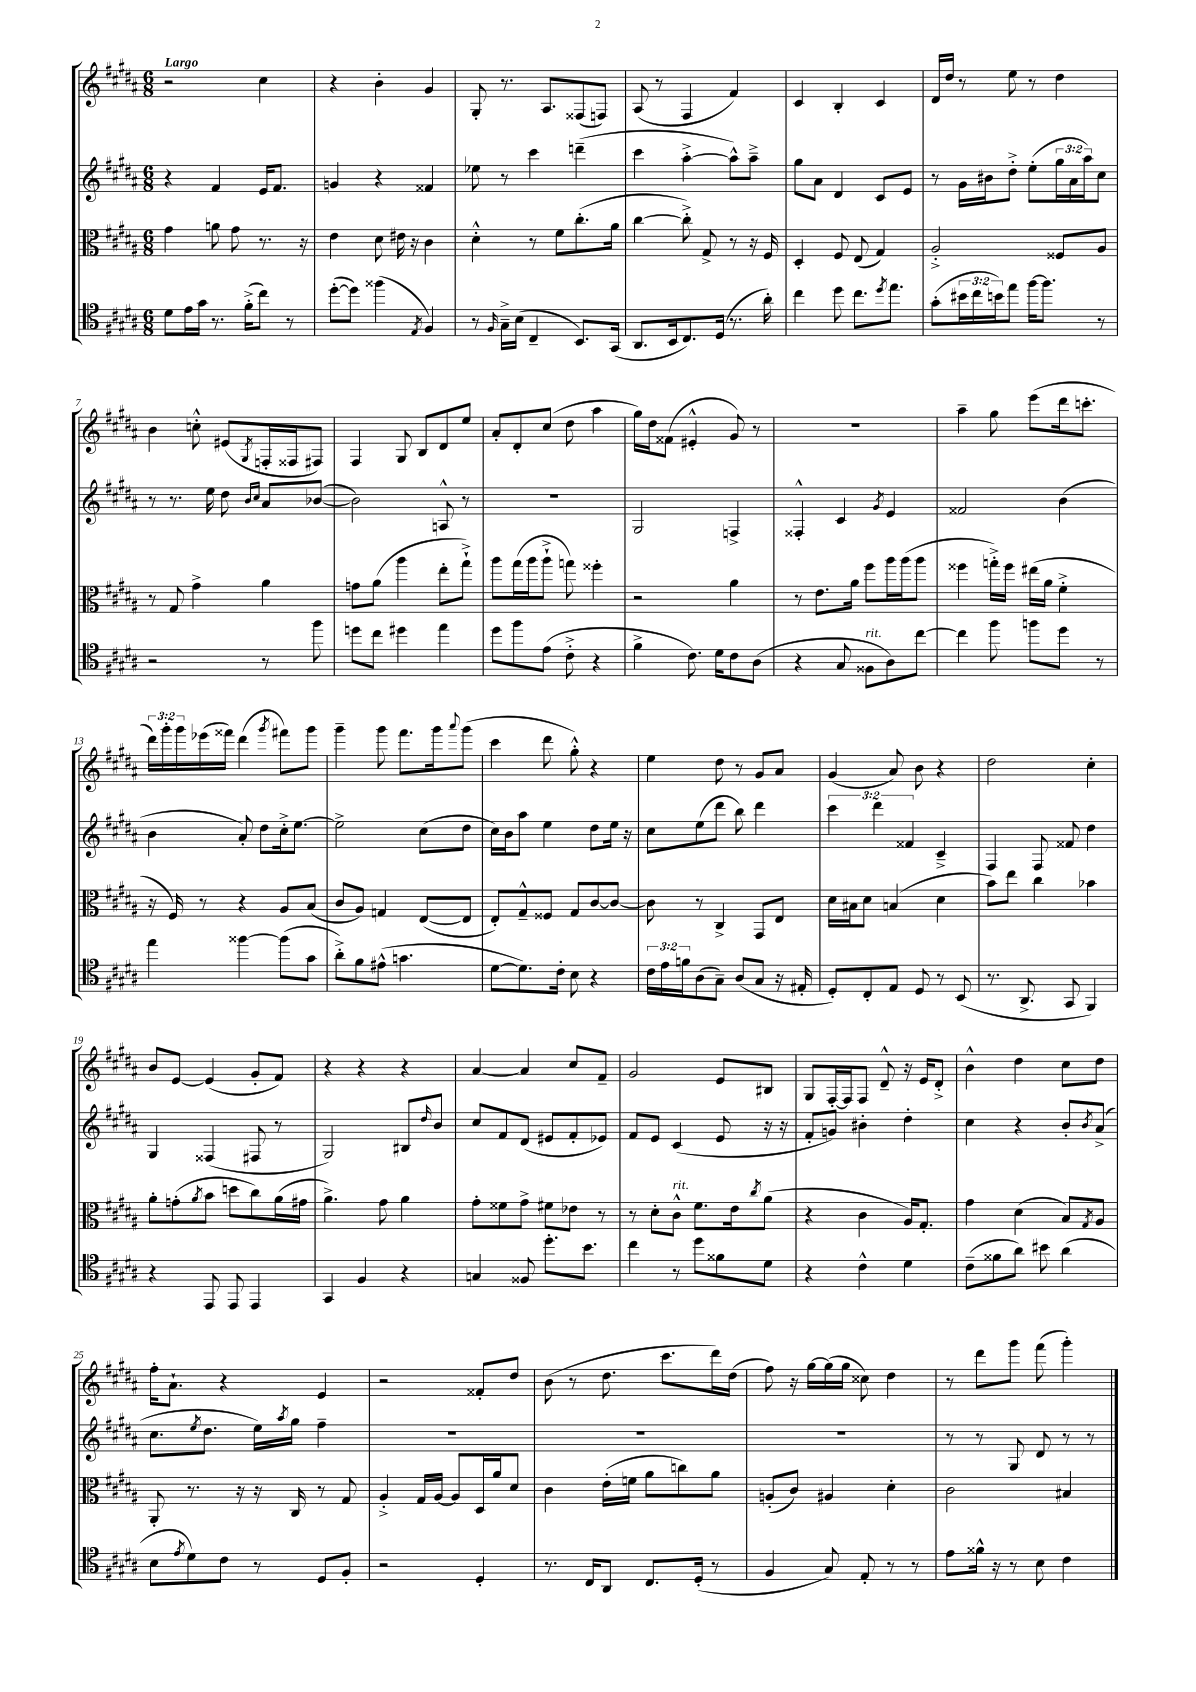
<<
\new StaffGroup <<
\new Staff = "s0" {
    \clef treble \key b \major \numericTimeSignature \time 6/8 \override Staff.TupletNumber.text = #tuplet-number::calc-fraction-text \tempo "Largo"
    r2 cis''4 |
    r4 b'4-. gis'4 |
    gis8-. r8. ais8. fisis8( f8) |
    ais8( r8 fis4 fis'4) |
    cis'4 b4-. cis'4 |
    dis'16 dis''16 r8 e''8 r8 dis''4 |
    b'4 c''8-.-^ eis'8( \acciaccatura { gis8 } f16-. fisis16 fis8) |
    fis4 gis8 b8 dis'8 e''8 |
    ais'8-. dis'8-. cis''8( dis''8 ais''4 |
    gis''16) dis''16 fisis'8( eis'4-.-^ gis'8) r8 |
    r2. |
    ais''4-- gis''8 e'''8( dis'''16 c'''8.-. |
    \tuplet 3/2 { dis'''16) gis'''16-. gis'''16 } ees'''16( fisis'''16) dis'''4( \acciaccatura { gis'''8 } fis'''8) gis'''8 |
    gis'''4-- gis'''8 fis'''8. gis'''16 \appoggiatura { ais'''8 } gis'''8( |
    cis'''4 dis'''8 gis''8-.-^) r4 |
    e''4 dis''8 r8 gis'8 ais'8 |
    gis'4( ais'8) b'8 r4 |
    dis''2 cis''4-. |
    b'8 e'8~ e'4( gis'8-. fis'8) |
    r4 r4 r4 |
    ais'4~ ais'4 cis''8 fis'8-- |
    gis'2 e'8 bis8 |
    gis8 fis16~-. fis16 fis8 dis'8---^ r16 e'16 dis'8-.-> |
    b'4-^ dis''4 cis''8 dis''8 |
    fis''16-. ais'8.-! r4 e'4 |
    r2 fisis'8-. dis''8 |
    b'8( r8 dis''8. cis'''8. dis'''16) dis''16( |
    fis''8) r16 gis''16~ gis''16( gis''16 cisis''8) dis''4 |
    r8 dis'''8 gis'''8 fis'''8( gis'''4-.) \bar "|." |
}
\new Staff = "s1" {
    \clef treble \key b \major \numericTimeSignature \time 6/8 \override Staff.TupletNumber.text = #tuplet-number::calc-fraction-text
    r4 fis'4 e'16 fis'8. |
    g'4 r4 fisis'4 |
    ees''8 r8 cis'''4 d'''4--( |
    cis'''4 ais''4~-.-> ais''8-^) ais''8---> |
    gis''8 ais'8 dis'4 cis'8 e'8 |
    r8 gis'16 bis'16 dis''8-.-> e''8-.( \tuplet 3/2 { gis''16 ais'16 ais''16) } cis''8 |
    r8 r8. e''16 dis''8 \grace { b'16 cis''16 } ais'8 bes'8~( |
    bes'2) a8-^ r8 |
    R2. |
    gis2 f4-> |
    fisis4-.-^ cis'4 \acciaccatura { gis'8 } e'4 |
    fisis'2 b'4( |
    b'4 ais'8-.) dis''8 cis''16-.-> e''8.~ |
    e''2-> cis''8( dis''8 |
    cis''16) b'16 ais''8 e''4 dis''8 e''16 r16 |
    cis''8 e''8( dis'''8 b''8) dis'''4 |
    \tuplet 3/2 { cis'''4 dis'''4 fisis'4 } cis'4---> |
    fis4 fis8 fisis'8 dis''4 |
    gis4 fisis4( fis8 r8 |
    gis2) bis8 \grace { dis''16 } b'8 |
    cis''8 fis'8 dis'8( eis'8 fis'8-. ees'8) |
    fis'8 e'8 cis'4( e'8 r16 r16 |
    fis'8-. g'8) bis'4-. dis''4-. |
    cis''4 r4 b'8-. \acciaccatura { b'8 } ais'8->( |
    cis''8. \acciaccatura { e''8 } dis''8. e''16) \acciaccatura { ais''8 } gis''16 fis''4-- |
    R2. |
    R2. |
    R2. |
    r8 r8 gis8 dis'8 r8 r8 \bar "|." |
}
\new Staff = "s2" {
    \clef alto \key b \major \numericTimeSignature \time 6/8
    gis'4 a'8 gis'8 r8. r16 |
    e'4 dis'8 eis'16 r16 cis'4 |
    dis'4-.-^ r8 fis'8 cis''8.-.( ais'16 |
    cis''4~ cis''8-.->) gis8-> r8 r16 fis16 |
    dis4-. fis8 e8( gis4) |
    ais2-.-> fisis8 ais8 |
    r8 gis8 gis'4-> ais'4 |
    g'8 ais'8( ais''4 e''8-. gis''8-!->) |
    ais''8 gis''16( ais''16 ais''8-!-> g''8) fisis''4-. |
    r2 ais'4 |
    r8 e'8. ais'16 fis''8 ais''16 ais''16( ais''8 |
    fisis''4 g''16-.->) fisis''16 eis''16( ais'16 fis'4-.-> |
    r16 fis16) r8 r4 ais8 b8( |
    cis'8 ais8) g4 e8~( e8 |
    e8-.) gis8---^ fisis8 gis8 cis'8~ cis'8~ |
    cis'8 r8 cis4-> gis,8 e8 |
    dis'16 bis16 dis'8 b4( dis'4 |
    b'8) e''8 cis''4 bes'4 |
    ais'8-. g'8-.( \acciaccatura { ais'8 } b'8 d''8 cis''8) ais'16( gis'16 |
    ais'4.->) gis'8 ais'4 |
    gis'8-. fisis'8 gis'8-> fis'8 ees'8 r8 |
    r8 dis'8-. cis'8-^^\markup { \italic "rit." } fis'8. e'16 \acciaccatura { cis''8 } ais'8( |
    r4 cis'4 ais16) gis8.-. |
    gis'4 dis'4( b8) \acciaccatura { gis8 } ais8 |
    ais,8-. r8. r16 r16 cis16 r8 gis8 |
    ais4-.-> gis16 ais16~ ais8 dis16 ais'16 dis'8 |
    cis'4 e'16-.( f'16 ais'8 c''8) ais'8 |
    a8-.( cis'8) ais4 dis'4-. |
    cis'2 bis4 \bar "|." |
}
\new Staff = "s3" {
    \clef tenor \key b \major \numericTimeSignature \time 6/8 \override Staff.TupletNumber.text = #tuplet-number::calc-fraction-text
    dis'8 e'16 gis'16 r8. fis'16-.->( cis''8) r8 |
    dis''8~-.( dis''8) fisis''4( \acciaccatura { e8 } fis4) |
    r8 \grace { fis16 } gis16---> b16( cis4-- b,8.) gis,16( |
    ais,8. b,16 cis8.) dis16( r8. ais'16-.) |
    cis''4 dis''8 cis''8. \acciaccatura { dis''8 } e''8. |
    gis'8-.( \tuplet 3/2 { bis'16 cis''16 b'16) } e''8 fis''16~ fis''8. r8 |
    r2 r8 fis''8 |
    d''8 cis''8 dis''4 e''4 |
    dis''8 fis''8 e'8( cis'8-.-> r4 |
    fis'4-> cis'8.) dis'16 cis'8 ais8( |
    r4 gis8 fisis8^\markup { \italic "rit." } ais8) cis''8~ |
    cis''4 fis''8 f''8 dis''8 r8 |
    e''4 fisis''4~ fisis''8( gis'8 |
    ais'8-.->) fis'8 eis'8-^( g'4. |
    dis'8~ dis'8.) cis'16-. b8 r4 |
    \tuplet 3/2 { cis'16 e'16 f'16 } ais8( gis8--) ais8( gis8 r16 eis16-. |
    dis8-.) cis8-. e8 dis8 r8 b,8( |
    r8. ais,8.-> gis,8 fis,4) |
    r4 e,8 e,8 e,4 |
    gis,4 fis4 r4 |
    g4 fisis8 dis''8.-. b'8. |
    cis''4 r8 dis''8 fisis'8 dis'8 |
    r4 cis'4-^ dis'4 |
    cis'8--( fisis'8 ais'8) bis'8 ais'4( |
    b8 \acciaccatura { e'8 } dis'8) cis'8 r8 dis8 fis8-. |
    r2 dis4-. |
    r8. cis16 ais,8 cis8. dis16-.( r8 |
    fis4 gis8) e8-. r8 r8 |
    e'8 fisis'16-^ r16 r8 b8 cis'4 \bar "|." |
}
>>
>>
